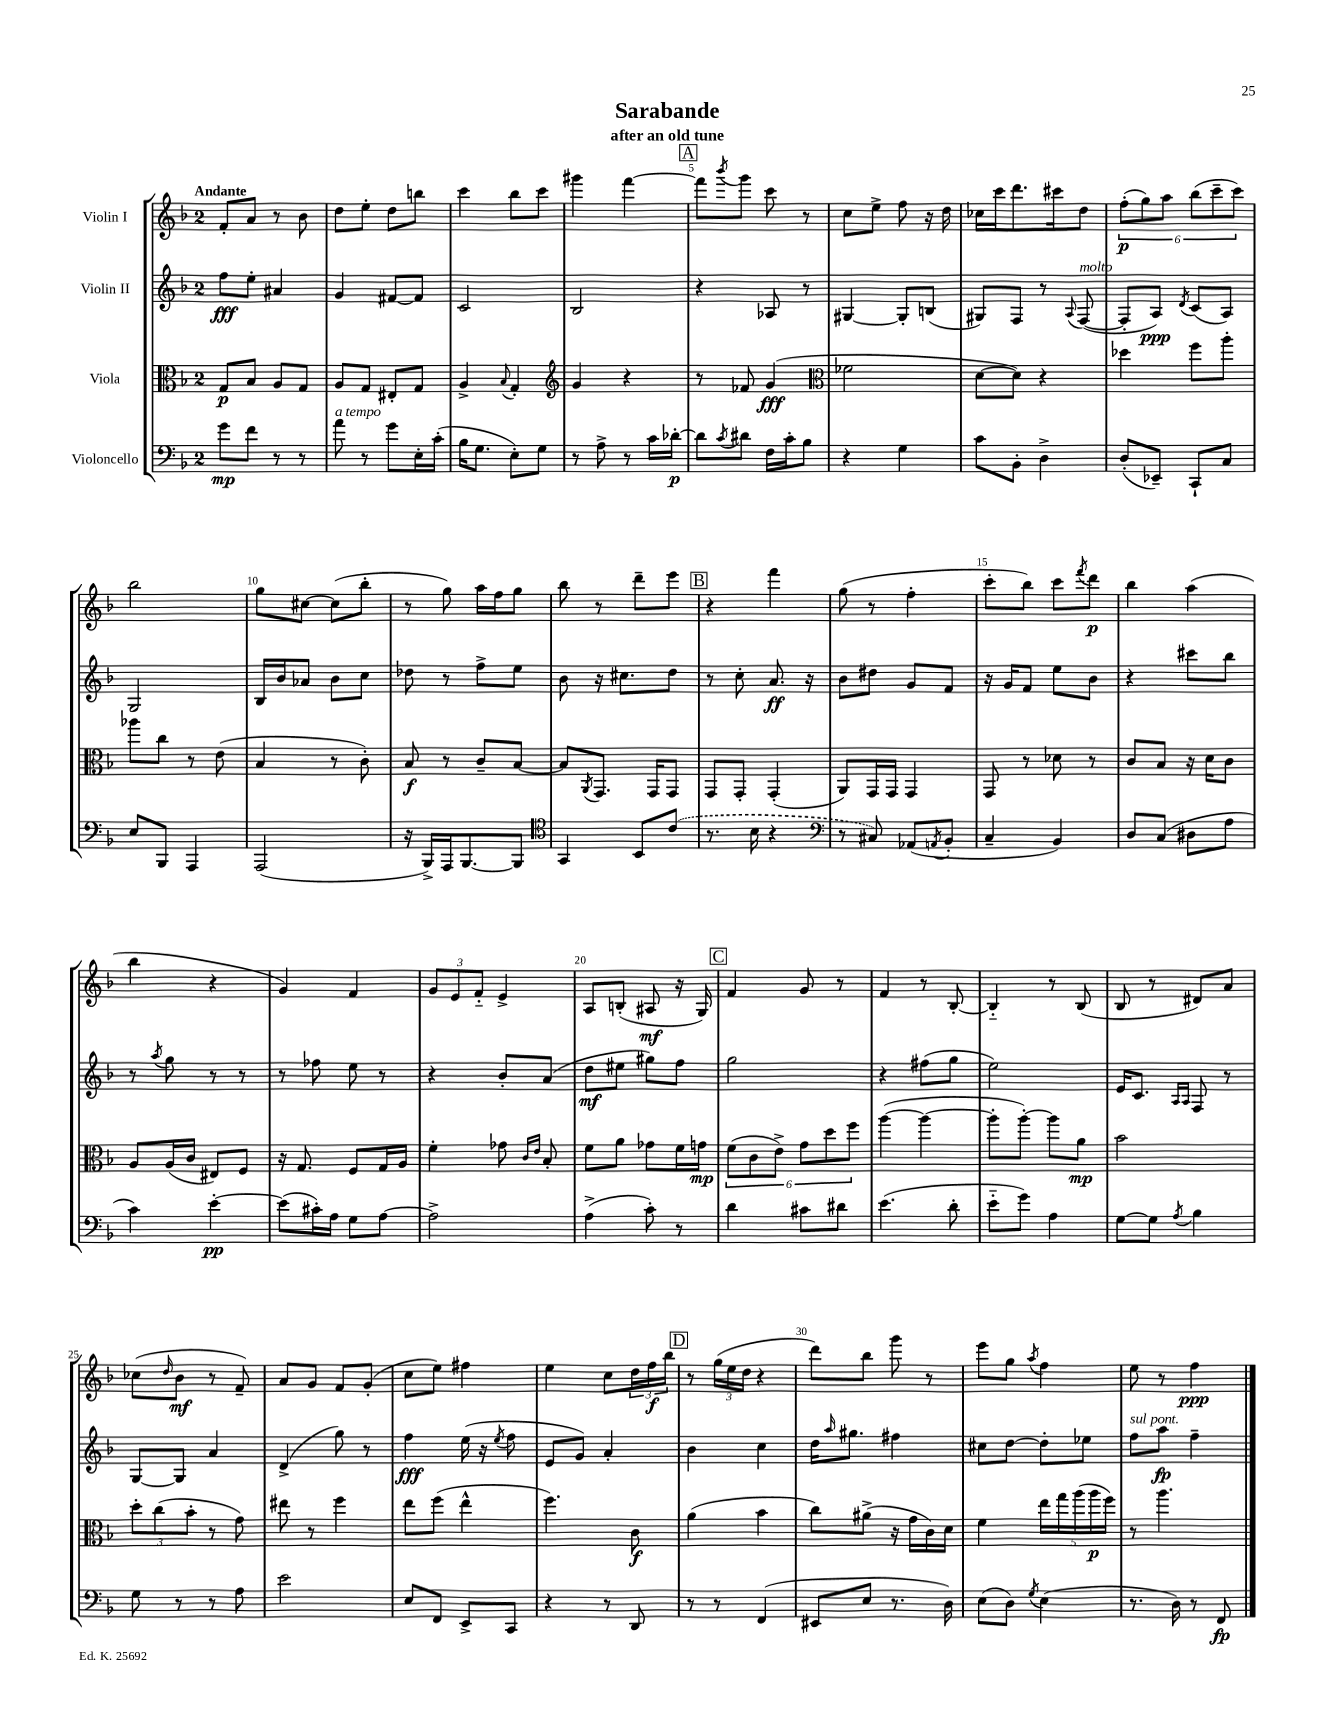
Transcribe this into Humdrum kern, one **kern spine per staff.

**kern	**dynam	**kern	**dynam	**kern	**dynam	**kern	**dynam
*part4	*part4	*part3	*part3	*part2	*part2	*part1	*part1
*staff4	*staff4	*staff3	*staff3	*staff2	*staff2	*staff1	*staff1
*I"Violoncello	*	*I"Viola	*	*I"Violin II	*	*I"Violin I	*
*clefF4	*	*clefC3	*	*clefG2	*	*clefG2	*
*k[b-]	*	*k[b-]	*	*k[b-]	*	*k[b-]	*
*M2/4	*	*M2/4	*	*M2/4	*	*M2/4	*
=1	=1	=1	=1	=1	=1	=1	=1
!	!	!	!	!	!	!LO:TX:a:B:t=Andante	!
8g\L	mp	8G/L	p	8ff\L	fff	8f'/L	.
8f\J	.	8B-/J	.	8ee'\J	.	8a/J	.
8r	.	8A/L	.	4a#X/	.	8r	.
8r	.	8G/J	.	.	.	8b-\	.
=2	=2	=2	=2	=2	=2	=2	=2
!LO:TX:a:i:t=a tempo	!	!	!	!	!	!	!
8a\	.	8A/L	.	4g/	.	8dd\L	.
8r	.	8G/J	.	.	.	8ee'\J	.
8g\L	.	8E#X'/L	.	[8f#X/L	.	8dd\L	.
16E'\L	.	8G/J	.	8f#/J]	.	8bbn\J	.
(16c'\JJ	.	.	.	.	.	.	.
=3	=3	=3	=3	=3	=3	=3	=3
16B-\KL	.	4A^/	.	2c/	.	4ccc\	.
8.G\J	.	.	.	.	.	.	.
.	.	8qqB-/	.	.	.	.	.
8E'\L)	.	4G'/	.	.	.	8bb-\L	.
8G\J	.	.	.	.	.	8ccc\J	.
=4	=4	=4	=4	=4	=4	=4	=4
*	*	*clefG2	*	*	*	*	*
8r	.	4g/	.	2B-/	.	4ggg#X\	.
8A^\	.	.	.	.	.	.	.
8r	.	4r	.	.	.	[4fff\	.
16c\LL	.	.	.	.	.	.	.
[16d-X'\JJ	p	.	.	.	.	.	.
!!LO:REH:place=s1:t=A
=5	=5	=5	=5	=5	=5	=5	=5
8d-\L]	.	8r	.	4r	.	8fff\L]	.
8qc/	.	.	.	.	.	8qbbb-/	.
8d#X\J	.	8f-X/	.	.	.	8ggg\J	.
16F\LL	.	(4g/	fff	8A-X/	.	8ccc\	.
16c'\J	.	.	.	.	.	.	.
8B-\J	.	.	.	8r	.	8r	.
=6	=6	=6	=6	=6	=6	=6	=6
*	*	*clefC3	*	*	*	*	*
4r	.	2f-X\	.	[4G#X/	.	8cc\L	.
.	.	.	.	.	.	8ee^\J	.
4G\	.	.	.	8G#'/L]	.	8ff\	.
.	.	.	.	(8Bn/J	.	16r	.
.	.	.	.	.	.	16dd\	.
=7	=7	=7	=7	=7	=7	=7	=7
8c\L	.	[8d\L	.	8G#X/L)	.	16cc-X\LL	.
.	.	.	.	.	.	16ccc\J	.
8BB-'\J	.	8d\J])	.	8F/J	.	8.ddd\	.
4D^\	.	4r	.	8r	.	.	.
.	.	.	.	.	.	16ccc#X\k	.
.	.	.	.	8qqA/	.	.	.
!	!	!	!	!LO:TX:a:i:t=molto	!	!	!
.	.	.	.	([8F/	.	8dd\J	.
=8	=8	=8	=8	=8	=8	=8	=8
(8D'/L	.	4dd-X\	.	8F'/L]	.	(12ff'\L	p
.	.	.	.	.	.	12gg\)	.
8EE-X~/J)	.	.	.	8A/J)	ppp	.	.
.	.	.	.	.	.	12aa\J	.
.	.	.	.	8qd/	.	.	.
8CC`/L	.	8ff\L	.	(8c/L	.	(12bb-\L	.
.	.	.	.	.	.	12ccc~\	.
8C/J	.	8aa'\J	.	8A/J)	.	.	.
.	.	.	.	.	.	12ccc\J)	.
!!LO:LB:g=z
=9	=9	=9	=9	=9	=9	=9	=9
8E/L	.	8aa-X\L	.	2G/	.	2bb-\	.
8BBB-/J	.	8cc\J	.	.	.	.	.
4AAA/	.	8r	.	.	.	.	.
.	.	(8e\	.	.	.	.	.
=10	=10	=10	=10	=10	=10	=10	=10
(2AAA/	.	4B-/	.	16B-/LL	.	8gg\L	.
.	.	.	.	16b-/J	.	.	.
.	.	.	.	8a-X/J	.	[8cc#X\J	.
.	.	8r	.	8b-\L	.	(8cc#\L]	.
.	.	8c'\)	.	8cc\J	.	8bb-'\J	.
=11	=11	=11	=11	=11	=11	=11	=11
16r	.	8B-/	f	8dd-X\	.	8r	.
16BBB-^/LL)	.	.	.	.	.	.	.
16AAA/J	.	8r	.	8r	.	8gg\)	.
[8.BBB-/	.	.	.	.	.	.	.
.	.	8c~/L	.	8ff^\L	.	16aa\LL	.
.	.	.	.	.	.	16ff\J	.
8BBB-/J]	.	[8B-/J	.	8ee\J	.	8gg\J	.
=12	=12	=12	=12	=12	=12	=12	=12
*clefC4	*	*	*	*	*	*	*
4GG/	.	8B-/L]	.	8b-\	.	8bb-\	.
.	.	8qAA/	.	.	.	.	.
.	.	8.GG/J	.	16r	.	8r	.
.	.	.	.	8.cc#X\L	.	.	.
8BB-/L	.	.	.	.	.	8ddd~\L	.
.	.	16GG/KL	.	.	.	.	.
(8c/J	.	8GG/J	.	8dd\J	.	8eee\J	.
!!LO:REH:place=s1:t=B
=13	=13	=13	=13	=13	=13	=13	=13
8.r	.	8GG/L	.	8r	.	4r	.
.	.	8GG'/J	.	8cc'\	.	.	.
16B-\	.	.	.	.	.	.	.
4r	.	(4GG'/	.	8.a/	ff	4fff\	.
.	.	.	.	16r	.	.	.
=14	=14	=14	=14	=14	=14	=14	=14
*clefF4	*	*	*	*	*	*	*
8r	.	8AA/L)	.	8b-\L	.	(8gg\	.
8C#X/)	.	16GG/L	.	8dd#X\J	.	8r	.
.	.	16GG/JJ	.	.	.	.	.
(8AA-X/L	.	4GG/	.	8g/L	.	4ff'\	.
8qAAn/	.	.	.	.	.	.	.
8BB-'/J	.	.	.	8f/J	.	.	.
=15	=15	=15	=15	=15	=15	=15	=15
4C~/	.	8GG/	.	16r	.	8ccc'\L	.
.	.	.	.	16g/KL	.	.	.
.	.	8r	.	8f/J	.	8bb-\J)	.
4BB-/)	.	8d-X\	.	8ee\L	.	8ccc\L	.
.	.	.	.	.	.	8qfff/	.
.	.	8r	.	8b-\J	.	8ddd\J	p
=16	=16	=16	=16	=16	=16	=16	=16
8D/L	.	8c/L	.	4r	.	4bb-\	.
(8C/J	.	8B-/J	.	.	.	.	.
8D#X\L	.	16r	.	8ccc#X\L	.	(4aa\	.
.	.	16d\KL	.	.	.	.	.
8A\J	.	8c\J	.	8bb-\J	.	.	.
!!LO:LB:g=z
=17	=17	=17	=17	=17	=17	=17	=17
4c\)	.	8A/L	.	8r	.	4bb-\	.
.	.	.	.	8qaa/	.	.	.
.	.	(16A/L	.	8gg\	.	.	.
.	.	16c/JJ	.	.	.	.	.
[4e'\	pp	8E#X/L)	.	8r	.	4r	.
.	.	8F/J	.	8r	.	.	.
=18	=18	=18	=18	=18	=18	=18	=18
(8e\L]	.	16r	.	8r	.	4g/)	.
.	.	8.G/	.	.	.	.	.
16c#X'\L)	.	.	.	8ff-X\	.	.	.
16A\JJ	.	.	.	.	.	.	.
8G\L	.	8F/L	.	8ee\	.	4f/	.
[8A\J	.	16G/L	.	8r	.	.	.
.	.	16A/JJ	.	.	.	.	.
=19	=19	=19	=19	=19	=19	=19	=19
2A^\]	.	4f'\	.	4r	.	12g/L	.
.	.	.	.	.	.	12e/	.
.	.	.	.	.	.	12f/J	.
.	.	8g-X\	.	8b-'/L	.	4e^/	.
.	.	16qqc/LL	.	.	.	.	.
.	.	16qqe/JJ	.	.	.	.	.
.	.	8B-'/	.	(8a/J	.	.	.
=20	=20	=20	=20	=20	=20	=20	=20
(4A^\	.	8f\L	.	8dd\L	mf	8A/L	.
.	.	8a\J	.	8ee#X\J	.	(8Bn'/J	.
8c'\)	.	8g-X\L	.	8gg#X\L)	.	8A#X/	mf
8r	.	16f\L	.	8ff\J	.	16r	.
.	.	16gn\JJ	mp	.	.	16G/)	.
!!LO:REH:place=s1:t=C
=21	=21	=21	=21	=21	=21	=21	=21
4d\	.	(12f\L	.	2gg\	.	4f/	.
.	.	12c\	.	.	.	.	.
.	.	12e^\J)	.	.	.	.	.
8c#X\L	.	12g\L	.	.	.	8g/	.
.	.	12dd\	.	.	.	.	.
8d#X\J	.	.	.	.	.	8r	.
.	.	12ff\J	.	.	.	.	.
=22	=22	=22	=22	=22	=22	=22	=22
(4.e\	.	([4aa\	.	4r	.	4f/	.
.	.	4aa\_	.	(8ff#X\L	.	8r	.
8d'\	.	.	.	8gg\J	.	[8B-'/	.
=23	=23	=23	=23	=23	=23	=23	=23
8e\L	.	8aa'\L]	.	2ee\)	.	4B-/]	.
8g\J)	.	[8aa'\J)	.	.	.	.	.
4A\	.	8aa\L]	.	.	.	8r	.
.	.	8a\J	mp	.	.	(8B-/	.
=24	=24	=24	=24	=24	=24	=24	=24
[8G\L	.	2b-\	.	16e/KL	.	8B-/	.
.	.	.	.	8.c/J	.	.	.
8G\J]	.	.	.	.	.	8r	.
.	.	.	.	16qqA/LL	.	.	.
8qA/	.	.	.	16qqA/JJ	.	.	.
4B-\	.	.	.	8F/	.	8d#X/L)	.
.	.	.	.	8r	.	8a/J	.
!!LO:LB:g=z
=25	=25	=25	=25	=25	=25	=25	=25
8G\	.	12dd'\L	.	[8G/L	.	(8cc-X\L	.
.	.	(12cc\	.	.	.	.	.
.	.	.	.	.	.	16qqdd/	.
8r	.	.	.	8G/J]	.	8b-\J	mf
.	.	12b-'\J	.	.	.	.	.
8r	.	8r	.	4a/	.	8r	.
8A\	.	8g\)	.	.	.	8f~/)	.
=26	=26	=26	=26	=26	=26	=26	=26
2e\	.	8ee#X\	.	(4d^/	.	8a/L	.
.	.	8r	.	.	.	8g/J	.
.	.	4ff\	.	8gg\)	.	8f/L	.
.	.	.	.	8r	.	(8g'/J	.
=27	=27	=27	=27	=27	=27	=27	=27
8E/L	.	8ee\L	.	4ff\	fff	8cc\L	.
8FF/J	.	(8ff\J	.	.	.	8ee\J)	.
8EE^/L	.	4ee^^\	.	(16ee\	.	4ff#X\	.
.	.	.	.	16r	.	.	.
.	.	.	.	8qee/	.	.	.
8CC/J	.	.	.	8ff\	.	.	.
=28	=28	=28	=28	=28	=28	=28	=28
4r	.	4.ff\)	.	8e/L	.	4ee\	.
.	.	.	.	8g/J)	.	.	.
8r	.	.	.	4a'/	.	8cc\L	.
8DD/	.	8c\	f	.	.	24dd\L	.
.	.	.	.	.	.	24ff\	f
.	.	.	.	.	.	24bb-\JJ	.
!!LO:REH:place=s1:t=D
=29	=29	=29	=29	=29	=29	=29	=29
8r	.	(4a\	.	4b-\	.	8r	.
8r	.	.	.	.	.	(24gg\LL	.
.	.	.	.	.	.	24ee\	.
.	.	.	.	.	.	24dd\JJ	.
(4FF/	.	4b-\	.	4cc\	.	4r	.
=30	=30	=30	=30	=30	=30	=30	=30
8EE#X/L	.	8cc\L)	.	16dd\KL	.	8ddd\L)	.
.	.	.	.	16qqaa/	.	.	.
.	.	.	.	8.gg#X\J	.	.	.
8E/J	.	(8a#X^\J	.	.	.	8bb-\J	.
8.r	.	16r	.	4ff#X\	.	8ggg\	.
.	.	16g\LL	.	.	.	.	.
.	.	16c\)	.	.	.	8r	.
16D\)	.	16d\JJ	.	.	.	.	.
=31	=31	=31	=31	=31	=31	=31	=31
(8E\L	.	4f\	.	8cc#X\L	.	8eee\L	.
8D\J)	.	.	.	[8dd\J	.	8gg\J	.
8qG/	.	.	.	.	.	8qaa/	.
(4E\	.	20ee\LL	.	8dd'\L]	.	4ff\	.
.	.	20gg\	.	.	.	.	.
.	.	(20aa\	.	.	.	.	.
.	.	.	.	8ee-X\J	.	.	.
.	.	20aa\	p	.	.	.	.
.	.	20ff\JJ)	.	.	.	.	.
=32	=32	=32	=32	=32	=32	=32	=32
!	!	!	!	!LO:TX:a:i:t=sul pont.	!	!	!
8.r	.	8r	.	8ff\L	.	8ee\	.
.	.	4.aa\	.	8aa\J	fp	8r	.
16D\)	.	.	.	.	.	.	.
8r	.	.	.	4ff~\	.	4ff\	ppp
8FF/	fp	.	.	.	.	.	.
==	==	==	==	==	==	==	==
*-	*-	*-	*-	*-	*-	*-	*-
